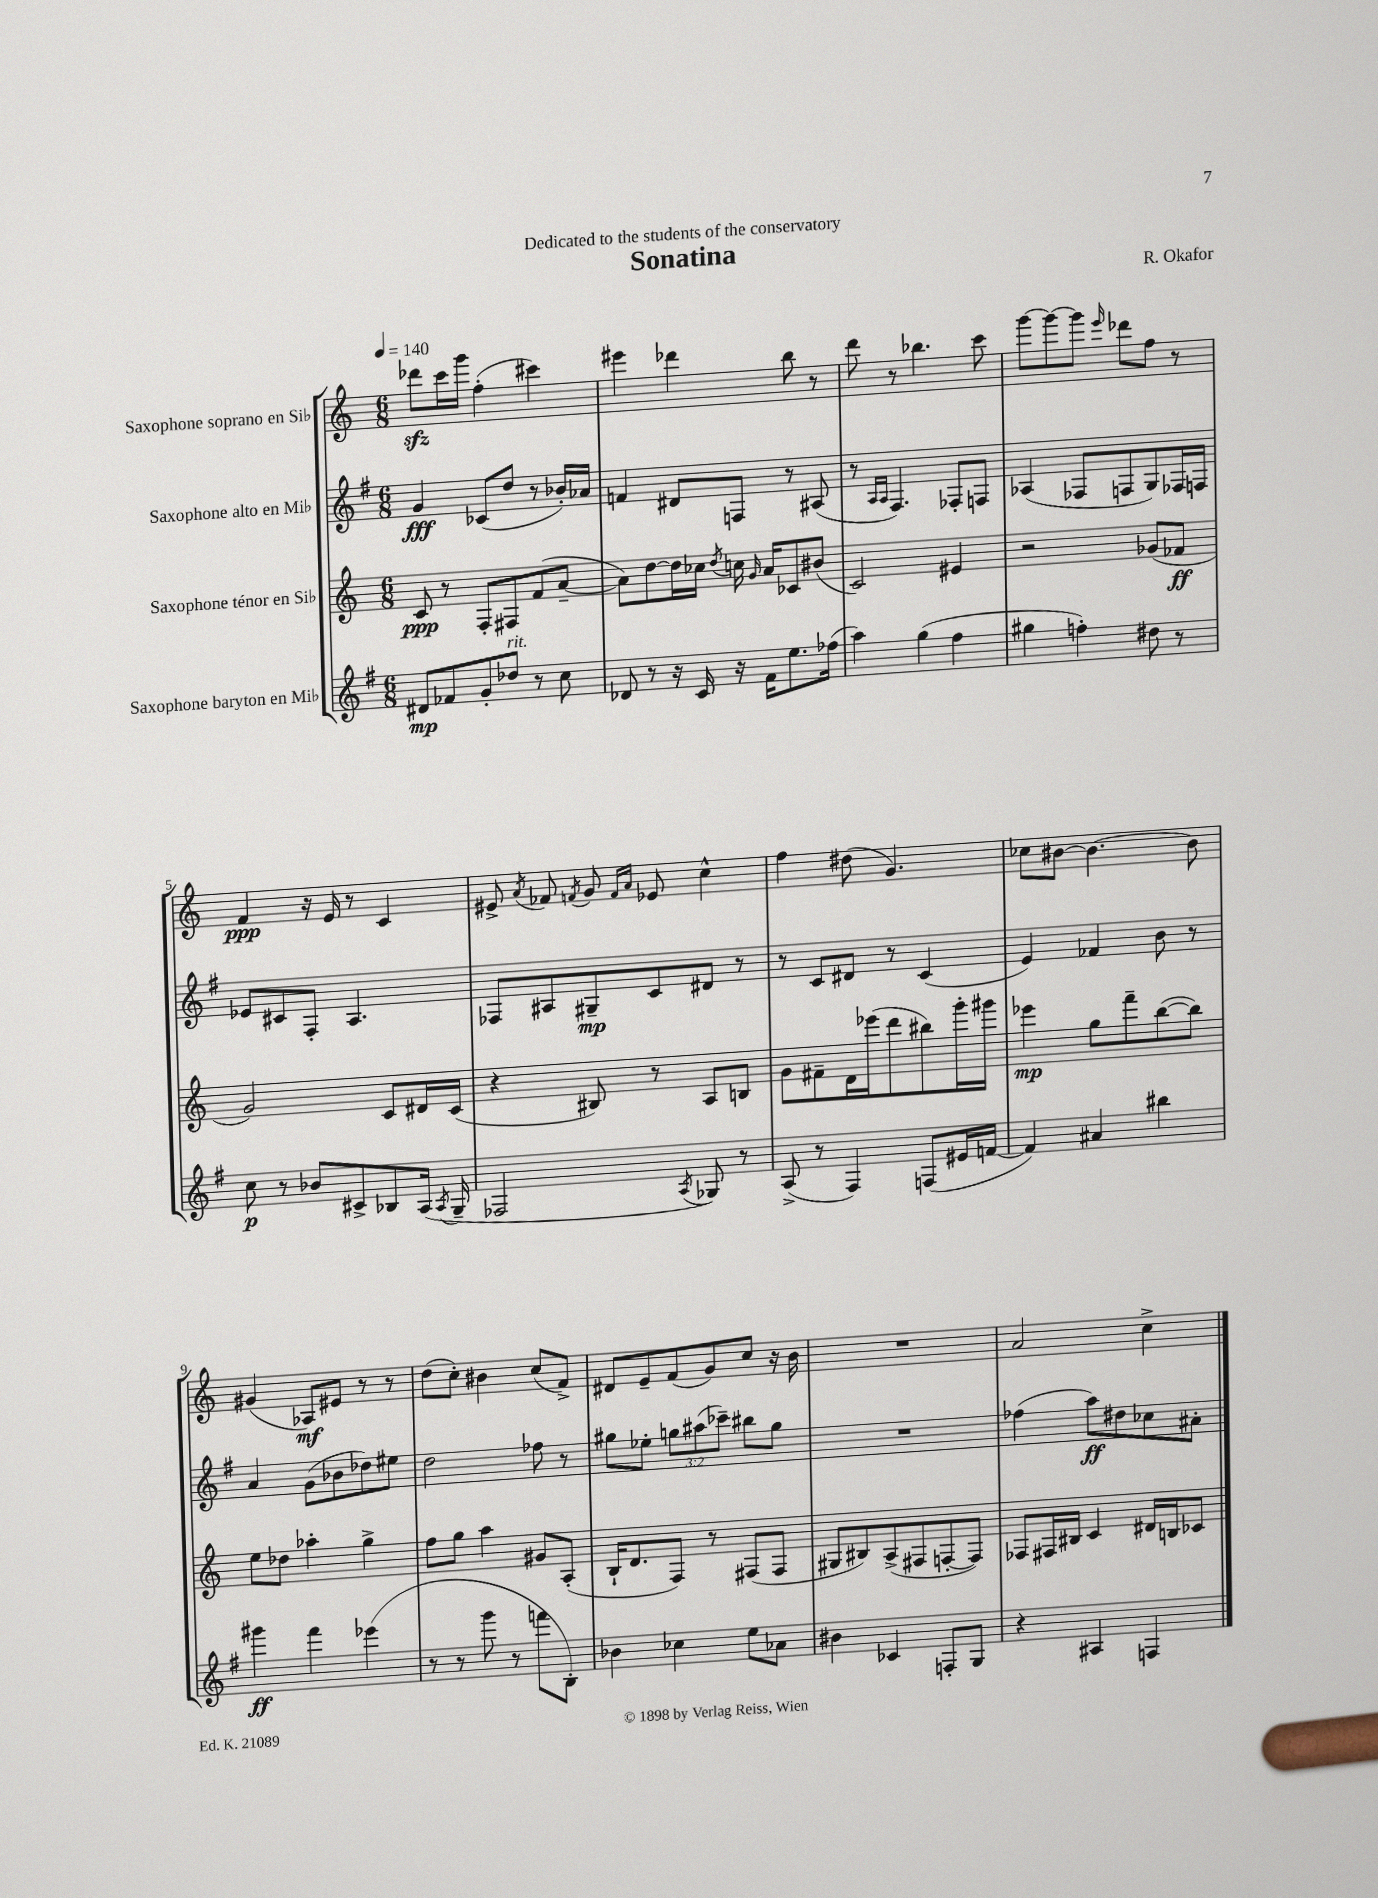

**kern	**kern	**kern	**kern
*staff4	*staff3	*staff2	*staff1
*clefG2	*clefG2	*clefG2	*clefG2
*k[f#]	*k[]	*k[f#]	*k[]
*M6/8	*M6/8	*M6/8	*M6/8
*MM140	*MM140	*MM140	*MM140
8d#/L	8c/	4g/	8ddd-\L
8f-/	8r	.	16ccc\L
.	.	.	16ggg\JJ
8g'/	8F'/L	(8c-/L	(4ff'\
8dd-/J	8F#/	8dd/J	.
8r	(8f/	8r	4ccc#\)
8cc\	[8a~/J	16b-'/LL)	.
.	.	16a-/JJ	.
=	=	=	=
8d-/	8a\]L)	4f/	4eee#\
8r	[8dd\	.	.
16r	16dd\]L	8d#/L	4ddd-\
16c/	16cc-\JJ	.	.
.	8qdd/	.	.
16r	16cc\	8F/J	.
.	16qqg/	.	.
16f#\LK	16a/LK	.	.
8.ee\	8c-/	8r	8bb\
.	(8b#/J	(8A#/	8r
(16ff-\Jk	.	.	.
=	=	=	=
4aa\)	2c/)	8r	8ddd\
.	.	16qqA/LL	.
.	.	16qqA/JJ	.
.	.	4.F#/)	8r
(4gg\	.	.	4.bb-\
4ff#\	4e#/	8F-'/L	.
.	.	8F/J	8ccc\
=	=	=	=
4gg#\	2r	(4A-/	[8ggg\L
.	.	.	8ggg\_
4ff'\)	.	8F-/L	8ggg\]J
.	.	.	16qqeee/
.	.	8F/	8ddd-\L
8dd#\	(8g-/L	8G/)	8ff\J
8r	8f-/J	16F-/L	8r
.	.	16F/JJ	.
=	=	=	=
8cc\	2g/)	8e-/L	4f/
8r	.	8c#/	.
8b-/L	.	8F#'/J	16r
.	.	.	16e/
8c#^/	.	4.A/	8r
8B-/	8c/L	.	4c/
(16A/Jk	16d#/L	.	.
8qA/	.	.	.
16G~/	(16c/JJ	.	.
=	=	=	=
2F-/	4r	8F-/L	8e#^/
.	.	.	8qa/
.	.	8A#/	8f-/
.	.	.	8qf/
.	8B#/)	8G#~/	8g/
.	.	.	16qqf/LL
.	.	.	16qqa/JJ
.	8r	8c/	8e-/
8qA/	.	.	.
8G-/)	8A/L	8d#/J	4cc^^\
8r	8B/J	8r	.
=	=	=	=
(8A^/	8g\L	8r	4ff\
8r	8f#~\	8c/L	.
4F#/)	16d\L	8d#/J	(8dd#\
.	(16eee-\J	.	.
.	8ddd\	8r	4.g/)
(8F/L	8bb#\)	(4c/	.
16e#/L	16ggg'\L	.	.
[16f/JJ	16ggg#\JJ	.	.
=	=	=	=
4f/])	4eee-\	4e/)	8cc-\L
.	.	.	[8b#\J
4a#/	8gg\L	4f-/	4.b#\_
.	8fff~\	.	.
4bb#\	([8bb\	8b\	.
.	8bb\]J)	8r	8b#\]
=	=	=	=
4ggg#\	8ee\L	4a/	(4g#/
.	8dd-\J	.	.
4fff#\	4aa-'\	(8g\L	8A-/L)
.	.	8b-\	8e#/J
(4eee-\	4gg^\	8dd-\)	8r
.	.	8ee#\J	8r
=	=	=	=
8r	8ff\L	2dd\	(8dd\L
8r	8gg\J	.	8cc'\J)
8ggg\	4aa\	.	4b#\
8r	.	.	.
8fff\L	8g#/L	8ff-\	(8cc/L
8B'\J)	(8A'/J	8r	8f^/J)
=	=	=	=
4b-\	16B`/LK	8gg#\L	8d#/L
.	8.d/	.	.
.	.	8ee-'\J	8e~/
4cc-\	8F/J)	12gg\L	(8f/
.	.	(12aa#\	.
.	8r	.	8g/)
.	.	12ccc-~\J)	.
8ee\L	(8F#/L	8bb#\L	8cc/J
8a-\J	8F#/J	8gg\J	16r
.	.	.	16b\
=	=	=	=
4b#\	8G#/L	2.r	2.r
.	8B#/)	.	.
4c-/	(8A^/	.	.
.	8F#/	.	.
8F'/L	[8F'/	.	.
8G/J	8F/]J)	.	.
=	=	=	=
4r	8F-/L	(4ff-\	2a/
.	16F#/L	.	.
.	16B#/JJ	.	.
4A#/	4c/	8aa\L)	.
.	.	8dd#\	.
4F/	16d#/LL	8cc-\	4cc^\
.	16B/J	.	.
.	8c-/J	8a#'\J	.
==	==	==	==
*-	*-	*-	*-
